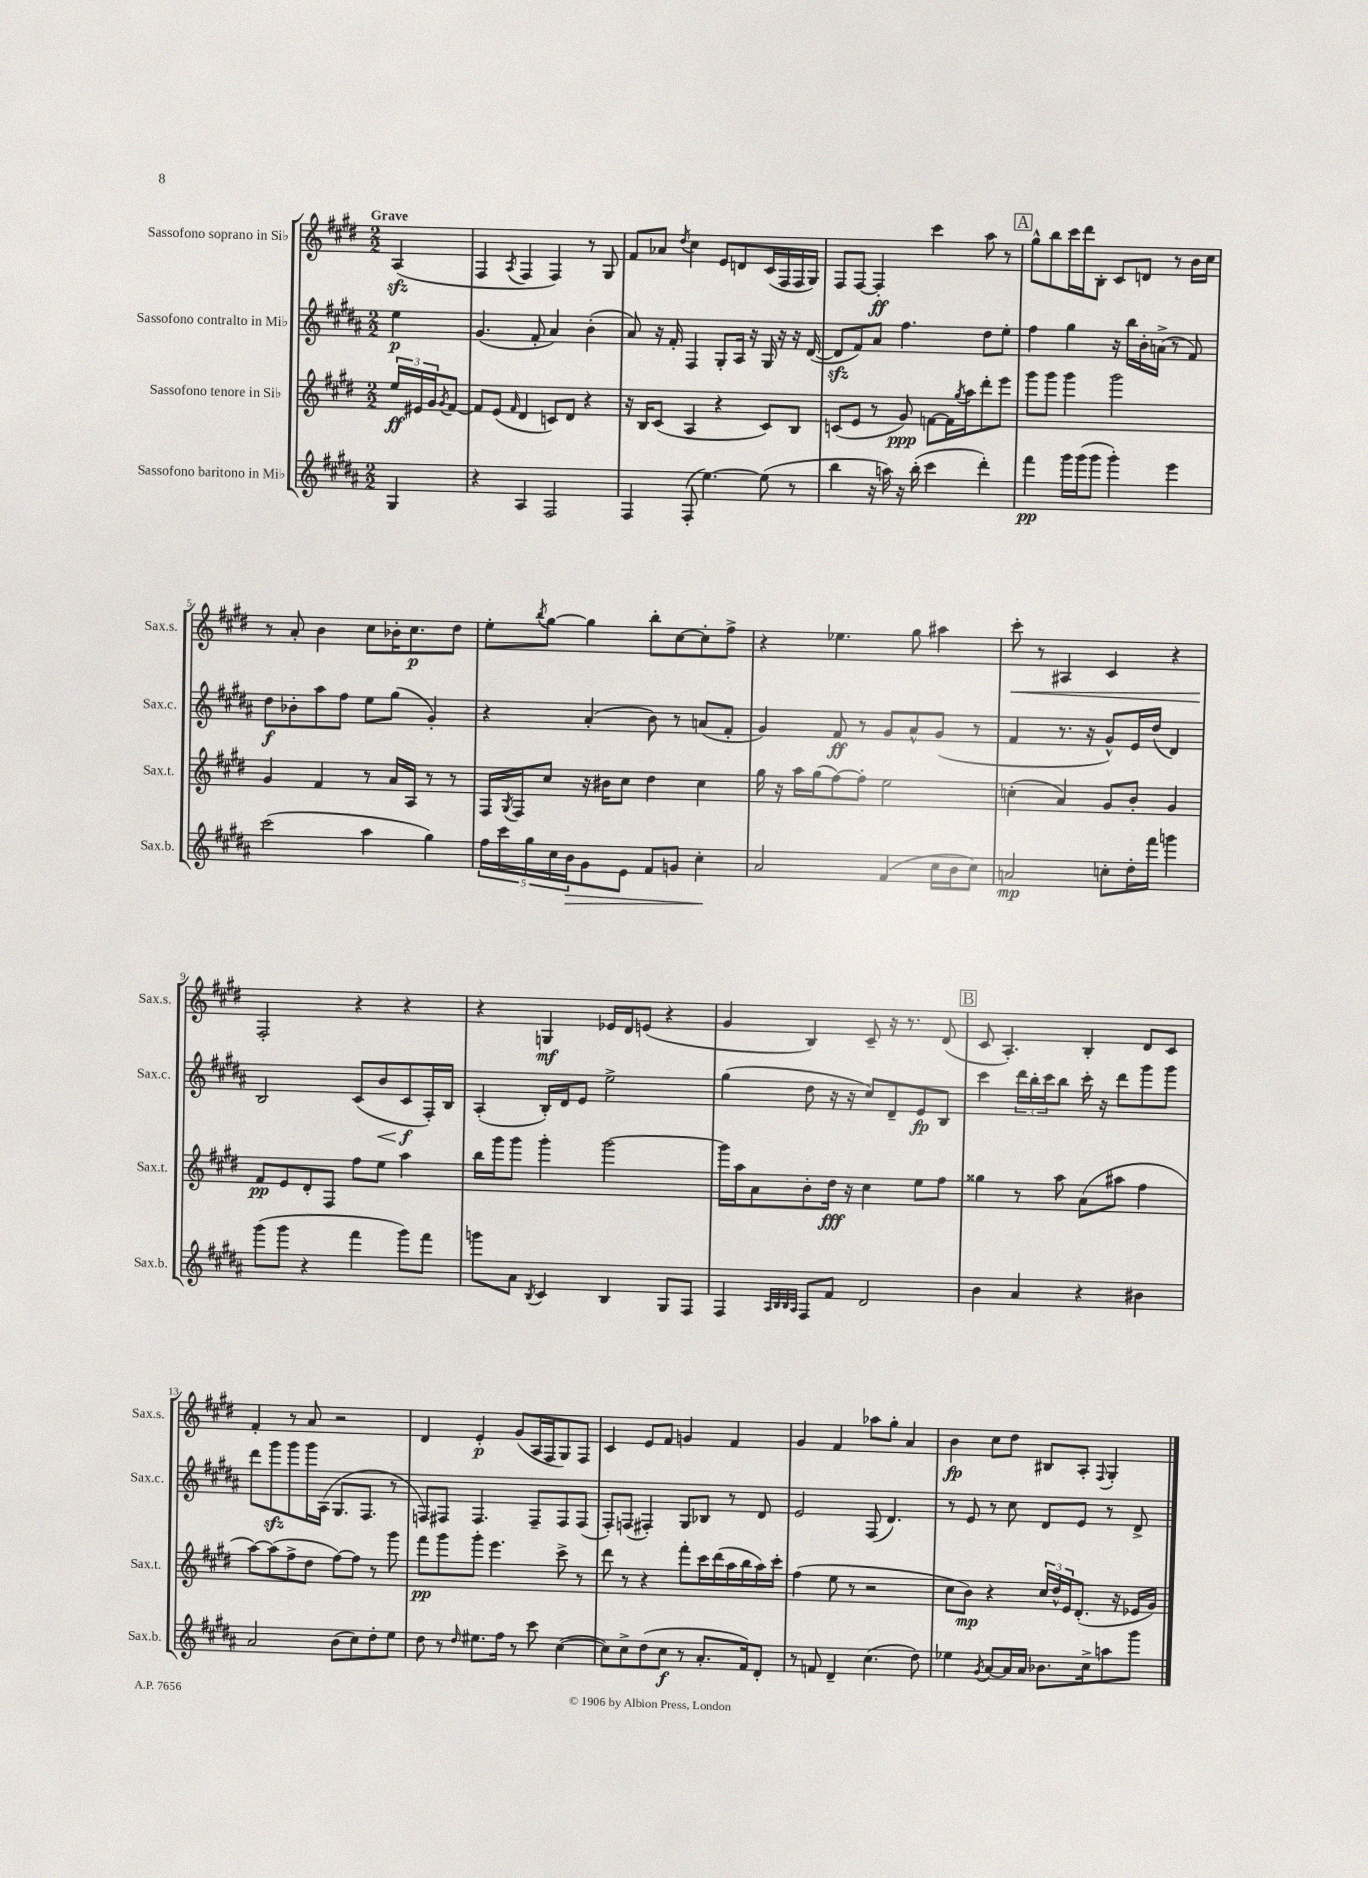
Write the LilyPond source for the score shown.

<<
\new StaffGroup <<
\new Staff = "s0" \with { instrumentName = "Sassofono soprano in Sib" shortInstrumentName = "Sax.s." } {
    \clef treble \key e \major \numericTimeSignature \time 2/2 \partial 4 \tempo "Grave"
    a4\sfz( |
    fis4 \acciaccatura { a8 } fis4 fis4) r8 gis8 |
    fis'8 aes'8 \acciaccatura { dis''8 } cis''4 e'8 d'8 cis'16( fis16 fis16 gis16) |
    fis8 fis8~ fis4-.\ff cis'''4 a''8 r8 |
    \mark \markup { \box "A" } gis''8-^ b''8 cis'''16 dis'''16 b8-. cis'8 d'8 r8 b'16 cis''16 |
    r8 a'8-. b'4 cis''8 bes'16-. cis''8.\p dis''8 |
    e''8-. \acciaccatura { b''8 } gis''8~ gis''4 b''8-. cis''8~ cis''8-. fis''8-> |
    r4 ees''4. gis''8 ais''4 |
    cis'''8-.\< r8 ais4 cis'4 r4 |
    fis2-.\! r4 r4 |
    r4 g4\mf ees'16 dis'16 e'8( r4 |
    gis'4 b4) cis'8-- r16 r8. dis'8( |
    \mark \markup { \box "B" } cis'8 a4.-.) b4-. dis'8 cis'8 |
    fis'4-. r8 a'8 r2 |
    dis'4 e'4-.\p gis'8( a16 fis16 gis8) fis8 |
    cis'4 e'8 fis'8 g'4 fis'4 |
    gis'4 fis'4 aes''8 gis''8-. a'4 |
    b'4\fp cis''8 dis''8 bis8 a8-. \appoggiatura { fis8 } gis4-. \bar "|." |
}
\new Staff = "s1" \with { instrumentName = "Sassofono contralto in Mib" shortInstrumentName = "Sax.c." } {
    \clef treble \key b \major \numericTimeSignature \time 2/2 \partial 4
    e''4\p |
    gis'4.( fis'8-. ais'4) b'4-.( |
    ais'8) r16 fis'16-. fis4 gis8-. ais16 r16 gis16 r16 r16 dis'16~( |
    dis'8\sfz fis'8) ais'8 fis''4. dis''8 e''8-. |
    \mark \markup { \box "A" } fis''4 gis''4 r16 b''16 b'16-. a'16->( r8 fis'8) |
    dis''8\f bes'8-. ais''8 fis''8 e''8 gis''8( gis'4-.) |
    r4 ais'4-.( b'8) r8 a'8( fis'8-. |
    gis'4) fis'8\ff r8 gis'8 ais'8-^ gis'8( r8 |
    fis'4 r8. r16 gis'8-^) e'16 dis''16( dis'4) |
    b2 cis'8( b'8\< cis'8\f\! fis16-.) b16 |
    ais4-.( b16-.) dis'16 e'8 e''2-> |
    gis''4( dis''8 r16 r16 cis''8) dis'8-- e'8\fp b8 |
    \mark \markup { \box "B" } cis'''4 \tuplet 3/2 { dis'''16 b''16-. cis'''16 } b''8 cis'''16-. r16 dis'''8 gis'''8 gis'''8 |
    dis'''8 gis'''8\sfz gis'''8 gis'''16 ais16( gis8. fis8. r8 |
    f8) fis8 fis4. fis8-- fis8 fis8( |
    fis8-.) f8( fis4-.) gis8 bes8 r8 dis'8 |
    e'2 fis8( dis'4.) |
    r8 e'8 r8 cis''8 dis'8 e'8 r8 dis'8-> \bar "|." |
}
\new Staff = "s2" \with { instrumentName = "Sassofono tenore in Sib" shortInstrumentName = "Sax.t." } {
    \clef treble \key e \major \numericTimeSignature \time 2/2 \partial 4
    \tuplet 3/2 { e''16\ff eis'16 gis'16 } \acciaccatura { gis'8 } fis'8~ |
    fis'8 e'8( \grace { fis'16 } dis'4 c'8) dis'8 r4 |
    r16 b16 cis'8( a4 r4 cis'8) b8 |
    c'8( e'8 r8 gis'8\ppp) f'8~ f'16 \acciaccatura { gis''8 } a''16 dis'''8-. e'''8 |
    \mark \markup { \box "A" } gis'''8 gis'''8 gis'''4 gis'''2 |
    gis'4 fis'4 r8 a'16 a16 r8 r8 |
    fis16 \acciaccatura { gis8 } fis16 cis''8 r16 bis'16 cis''8 dis''4 cis''4 |
    gis''16 r16 a''16 gis''16( fis''8~) fis''8-. e''2 |
    c''4-.( a'4) gis'8 b'8-. gis'4 |
    fis'8\pp e'8 dis'8-. fis8 fis''8 e''8 a''4 |
    b''16 gis'''16 gis'''8 gis'''4-. gis'''2~ |
    gis'''16 a''16 a'8 b'8-. dis''16\fff r16 cis''4 e''8 fis''8 |
    \mark \markup { \box "B" } gisis''4 r8 a''8 a'8( ais''8 fis''4 |
    a''8~) a''8( fis''8-> dis''8 fis''8~) fis''8 r8 gis'''8 |
    fis'''8\pp gis'''8 gis'''8-. e'''4. cis'''8-> r8 |
    dis'''8 r8 r4 fis'''8-. cis'''16 dis'''16( a''16 b''16 a''16) cis'''16-. |
    fis''4( e''8 r8 r2 |
    cis''8 b'8\mp) r4 \tuplet 3/2 { cis''16 dis''16-^ e'16 } dis'8.-.( r16 ees'16 gis'16) \bar "|." |
}
\new Staff = "s3" \with { instrumentName = "Sassofono baritono in Mib" shortInstrumentName = "Sax.b." } {
    \clef treble \key b \major \numericTimeSignature \time 2/2 \partial 4
    gis4 |
    r4 ais4 fis2 |
    fis4 fis8-.( e''4.~) e''8( r8 |
    b''4 r16 a''16) r16 b''16-.( cis'''4 dis'''4-.) |
    \mark \markup { \box "A" } fis'''4\pp gis'''16 gis'''16( gis'''8 gis'''4-.) e'''4 |
    cis'''2( ais''4 gis''4) |
    \tuplet 5/4 { fis''16 cis'''16 gis''16 cis''16 b'16\> } gis'8 e'8 fis'8 g'8 cis''4-.\! |
    ais'2 fis'4( cis''16 b'16 cis''8) |
    a'2\mp c''8-. dis''16-. fis'''16 g'''4 |
    gis'''8( gis'''8 r4 fis'''4 gis'''8) fis'''8 |
    g'''8 ais'8 \acciaccatura { b8 } cis'4 b4 gis8 fis8 |
    fis4 \grace { ais32 b32 b32 ais32 } fis8 fis'8 dis'2 |
    \mark \markup { \box "B" } b'4 ais'4 r4 bis'4 |
    ais'2 b'8( cis''8) dis''8-. e''8 |
    dis''8 r8 \grace { dis''16 } eis''8. fis''16 r8 cis'''8 cis''4~( |
    cis''8) cis''8-> dis''8( cis''8\f r8 ais'8.-. fis'16) dis'8-. |
    r8 f'8 dis'4-- cis''4.( dis''8) |
    ees''4 \acciaccatura { gis'8 } ais'8~ ais'16 ais'16 bes'8. cis''16-> a''8 gis'''8 \bar "|." |
}
>>
>>
